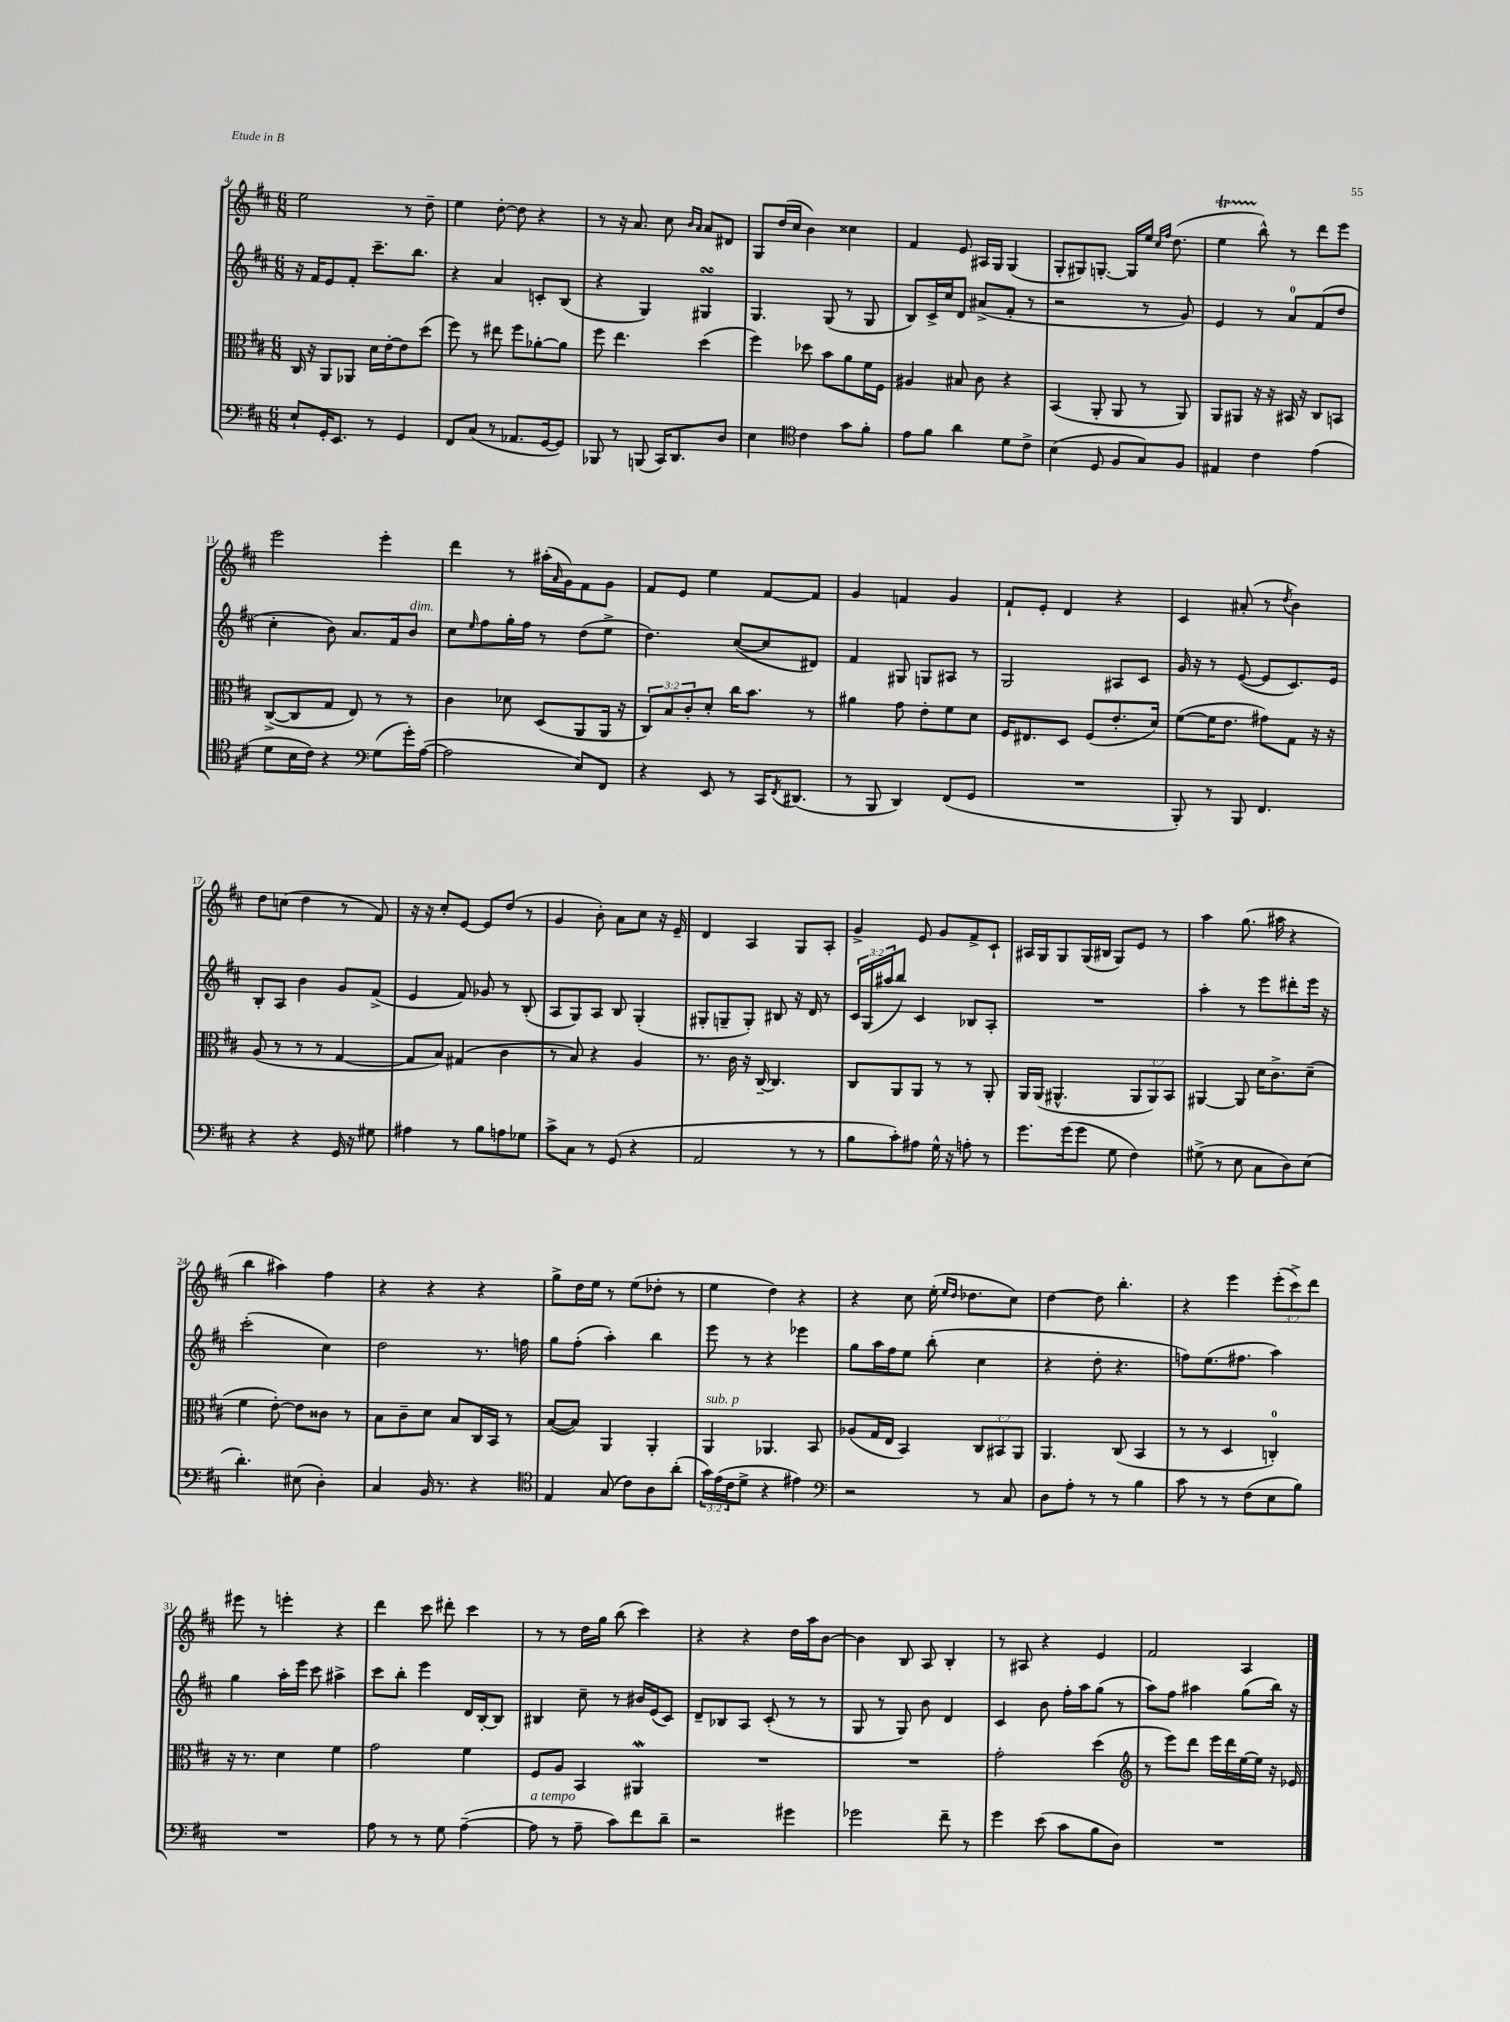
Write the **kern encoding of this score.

**kern	**kern	**kern	**kern
*part4	*part3	*part2	*part1
*staff4	*staff3	*staff2	*staff1
*clefF4	*clefC3	*clefG2	*clefG2
*k[f#c#]	*k[f#c#]	*k[f#c#]	*k[f#c#]
*M6/8	*M6/8	*M6/8	*M6/8
=4	=4	=4	=4
8E`/L	16C#/	16r	2ee\
.	16r	16f#/KL	.
16GG'/K	8AA/L	8e/	.
8.EE/J	.	.	.
.	8AA-X/J	8f#'/J	.
8r	16d\LL	8.ccc#~\L	.
.	[16e'\J	.	.
4GG/	8e\]	.	8r
.	.	8.bb\J	.
.	(8dd\J	.	8dd~\
=5	=5	=5	=5
8FF#/L	8ff#\)	4r	4ee\
(8C#/J	8r	.	.
8r	8ee#X\	4a/	[8dd'\
8.AA-X/L	8ff#\L	.	8dd\]
.	[8a-X'\	8cn'/L	4r
[16GG/k	.	.	.
8GG/J])	8a-\J]	(8B/J	.
=6	=6	=6	=6
8BBB-X/	8ff#\	4r	8r
8r	4.ee\	.	16r
.	.	.	8.a/
(8BBBn/	.	4G/)	.
16CC#/KL)	.	.	8cc#\
8.DD/	.	.	.
.	.	.	16qqb/LL
.	.	.	16qqa/JJ
.	(4dd\	4G#XsSsS/	8a/L
8D/J	.	.	8d#X/J
=7	=7	=7	=7
4E\	4ff#\)	4.G/	8G/L
.	.	.	(16dd/L
.	.	.	16cc#/JJ
*clefC4	*	*	*
4c#\	8dd-X\	.	4b\)
.	8b\L	(8G/	.
8g\L	8a\	8r	4cc##X\
8f#'\J	16f#\L	8G/	.
.	16F#\JJ	.	.
=8	=8	=8	=8
8e\L	4A#X/	8B/L)	4f#/
8f#\J	.	16c#^/L	.
.	.	16cc#/J	.
4a\	8B#X/	8d/J	8e/
.	8c#\	(8a#X^/L	16A#X/LL
.	.	.	16G/JJ
8d\L	4r	8f#'/J	(4G/
8c#^\J	.	8r	.
=9	=9	=9	=9
(4B\	(4BB/	2r	8G'/L
.	.	.	8G#X/)
8D/	8AA'/	.	[8.Gn'/J
8F#/L	8AA/	.	.
.	.	.	16G/LL]
8G/)	8r	8r	16ee/JJ
.	.	.	16qqcc#/LL
.	.	.	16qqff#/JJ
.	.	.	(8.dd\
8F#/J	8AA/)	8g/)	.
=10	=10	=10	=10
4E#X/	8AA/L	4e/	4eeT\
.	8AA#X/J	.	.
4c#\	16r	8r	8bb^^\)
.	16r	.	.
.	16BB#X/	8a/L	8r
.	16r	.	.
(4e\	8C#/L	(8f#/	8ddd\L
.	8BBn/J	8dd/J	8eee\J
!!LO:LB:g=z
=11	=11	=11	=11
8d\L	([8C#^/L	4cc#'\	2eee\
16B\L	8C#/]	.	.
16c#\JJ)	.	.	.
4r	8G/J	8b\)	.
.	8E/)	8.a/L	.
*clefF4	*	*	*
(8G\L	8r	.	4eee'\
.	.	16f#/k	.
!	!	!LO:TX:a:i:t=dim.	!
16g'\L)	8r	8b/J	.
([16A\JJ	.	.	.
=12	=12	=12	=12
2A\]	4c#\	8cc#\L	4ddd\
.	.	16qqee/	.
.	.	8ff#\	.
.	8d-X\	16gg'\L	8r
.	.	16ff#\JJ	.
.	(8D/L	8r	(16aa#X'\LL
.	.	.	16qqa/
.	.	.	16g\J)
8E/L)	8AA/	(8dd\L	8f#\
8FF#/J	16AA/Jk	8ee^\J	8g\J
.	16r	.	.
=13	=13	=13	=13
4r	12C#/L)	4.dd\)	8f#/L
.	12B/	.	.
.	.	.	8e/J
.	12c#'/	.	.
8EE/	8d'/J	.	4ee\
8r	16cc#\KL	([8cc#/L	.
.	8.b\J	.	.
16CC#/KL	.	8cc#/]	[8f#/L
8qFF#/	.	.	.
(8.DD#X/J	.	.	.
.	8r	8d#X/J)	8f#/J]
=14	=14	=14	=14
8r	4a#X\	4f#/	4g/
8BBB/	.	.	.
4DD/)	8g\	8G#X/	4fn/
.	8e'\L	8Gn/L	.
(8FF#/L	8f#\	8A#X/J	4g/
8GG/J	8d\J	8r	.
=15	=15	=15	=15
2.r	16F#/KL	2G/	8f#`/L
.	8.E#X/	.	.
.	.	.	8e'/J
.	8D/J	.	4d/
.	(8F#/L	.	.
.	8.e'/	8A#X/L	4r
.	.	8c#/J	.
.	16d/Jk)	.	.
=16	=16	=16	=16
8BBB'/)	([8f#\L	16g/	4c#/
.	.	16r	.
8r	16f#\K]	8r	.
.	8.e\J	.	.
8BBB/	.	([8e/	(8a#X'/
4.FF#/	8g#X\L)	8e/L]	8r
.	.	.	8qdd/
.	8G\J	8.c#/)	4b\)
.	16r	.	.
.	16r	16e/Jk	.
!!LO:LB:g=z
=17	=17	=17	=17
4r	(8A/	8B'/L	8dd\L
.	8r	8A/J	(8ccn\J
4r	8r	4b\	4dd\
.	8r	.	.
16GG/	[4G/	8g/L	8r
16r	.	.	.
8G#X\	.	(8f#^/J	8f#/)
=18	=18	=18	=18
4A#X\	8G/L]	4e/	16r
.	.	.	16r
.	8B/J)	.	8cc#'/L
8r	(4G#X/	8f#/)	[8e/J
8B\L	.	8g-X/	8e/L]
8An\	4c#\	8r	(8dd/J
8G-X\J	.	(8B'/	8r
=19	=19	=19	=19
8c#^\L	8r	8A/L	4g/
8C#\J	8B/)	8G/)	.
8r	4r	8A/J	8b'\)
(8GG/	.	8B/	8a\L
4r	4A/	(4G'/	8cc#\J
.	.	.	16r
.	.	.	16e~/
=20	=20	=20	=20
2AA/	8.r	8G#X'/L	4d/
.	.	8Gn~/	.
.	16c#\	.	.
.	16r	8G'/J)	4A/
.	[16C#~/	.	.
.	4.C#/]	8B#X/	.
8r	.	16r	8G/L
.	.	16d/	.
8r	.	8r	8A'/J
=21	=21	=21	=21
8B\L	8C#/L	24c#/LL	4g^/
.	.	(24G/	.
.	.	24aa#X/J	.
8c#'\)	8AA/	8bb/J)	.
8A#X\J	8AA/J	4c#/	8e/
16G^^\	8r	.	8g/L
16r	.	.	.
8An'\	8r	8B-X/L	8f#^/
8r	8AA'/	8A'/J	8c#`/J
=22	=22	=22	=22
8.g\L	16AA/LL	2.r	16A#X/LL
.	(16AA/JJ	.	16G/J
.	4.AA#X^^/	.	8G/
(16g\k	.	.	.
8g\J	.	.	(16G/L
.	.	.	16B#X/JJ
8G\	.	.	8G/L)
4F#\)	12AA#/L	.	8e/J
.	12AA#/)	.	.
.	.	.	8r
.	12BB/J	.	.
=23	=23	=23	=23
(8G#X^\	[4AA#X/	4aa'\	4aa\
8r	.	.	.
8E\	8AA#/]	8r	(8.gg\
8C#\L	16d\KL	8eee\L	.
.	8.c#^\	.	16aa#X\
8D\)	.	8ddd#X'\	4r
(8E\J	(8d~\J	16eee\Jk	.
.	.	16r	.
!!LO:LB:g=z
=24	=24	=24	=24
4.d'\)	4f#\	(2ccc#'\	4bb\
.	[8e'\)	.	4aa#X\)
(8E#X\	8e\L]	.	.
4D'\)	8c##X\J	4cc#\)	4ff#\
.	8r	.	.
=25	=25	=25	=25
4C#/	8B\L	2dd\	4r
.	8c#~\	.	.
16BB/	8d\J	.	4r
8.r	.	.	.
.	8B/L	.	.
4r	16C#/L	8.r	4r
.	16BB/JJ	.	.
.	8r	.	.
.	.	16ffn\	.
=26	=26	=26	=26
*clefC4	*	*	*
4E/	([8B/L	8gg\L	8gg^\L
.	8B/J])	(8ff#'\J	16dd\L
.	.	.	16ee\JJ
(8G/	4AA/	4aa'\)	8r
8c#\L)	.	.	(8ee\L
8A\	4AA'/	4bb\	8dd-X'\J
(8a'\J	.	.	8r
=27	=27	=27	=27
!	!LO:TX:a:i:t=sub. p	!	!
24g\LL)	4AA/	8eee\	4ee\
(24e\	.	.	.
24c#\J	.	.	.
8d^\J	.	8r	.
4r	4.AA-X/	4r	4dd\)
4e#X\)	.	4eee-X\	4r
.	8BB/	.	.
=28	=28	=28	=28
*clefF4	*	*	*
2r	(8A-X/L	8gg\L	4r
.	16G/L	16aa\L	.
.	16E/JJ	16ff#\J	.
.	4BB/)	8ee\J	8cc#\
.	.	(8bb'\	(16ee'\
.	.	.	16qqee/LL
.	.	.	16qqdd/JJ
.	.	.	8.dd-X\L
8r	12C#/L	4cc#\	.
.	12BB#X/	.	.
8C#/	.	.	8cc#\J)
.	12AA/J	.	.
=29	=29	=29	=29
8D\L	4.AA/	4r	[4dd\
8A'\J	.	.	.
8r	.	8dd'\	8dd\]
8r	(8C#/	4.r	4.bb'\
4B\	4BB/	.	.
=30	=30	=30	=30
8c#\	8r	8ffn\L)	4r
8r	8r	(8.ee\	.
8r	4D/	.	4eee\
.	.	8.ff#X\J	.
(8F#\L	.	.	.
8E\	4Cn'/)	4aa\)	(12eee'\L
.	.	.	12ccc#^\)
8B\J)	.	.	.
.	.	.	12ddd\J
!!LO:LB:g=z
=31	=31	=31	=31
2.r	16r	4gg\	8eee#X\
.	8.r	.	.
.	.	.	8r
.	4d\	16aa'\LL	4eeen'\
.	.	16eee\JJ	.
.	.	8ccc#\	.
.	4f#\	4aa#X^\	4r
=32	=32	=32	=32
8A\	2g\	8ccc#\L	4ddd\
8r	.	8bb'\J	.
8r	.	4eee\	8ccc#\
8G\	.	.	8ddd#X'\
([4A~\	4f#\	16d/LL	4ccc#\
.	.	[16B'/J	.
.	.	8B/J]	.
=33	=33	=33	=33
!LO:TX:a:i:t=a tempo	!	!	!
8A\]	8F#/L	4B#X/	8r
8r	8A/J	.	8r
8A~\	4BB/	8cc#~\	16dd\LL
.	.	.	16gg\JJ
8c#\L)	.	8r	(8bb\
8f#\	4AA#XW/	16b#X/LL	4ccc#\)
.	.	(16e/J	.
8d~\J	.	8c#/J)	.
=34	=34	=34	=34
2r	2.r	8d~/L	4r
.	.	8B-X/	.
.	.	8A/J	4r
.	.	(8c#'/	.
4g#X\	.	8r	16dd\LL
.	.	.	16aa\J
.	.	8r	[8b\J
=35	=35	=35	=35
2g-X\	2.r	8G/	4b\]
.	.	8r	.
.	.	8G/)	8B/
.	.	8b\	8A/
8f#~\	.	4d/	4B'/
8r	.	.	.
=36	=36	=36	=36
4g\	2g'\	4c#/	8r
.	.	.	8A#X/
(8e\	.	8b\	4r
8c#\L	.	16ff#'\LL	.
.	.	16aa\J	.
8B\	(4dd\	(8gg\J	4e/
8D\J)	.	8r	.
=37	=37	=37	=37
*	*clefG2	*	*
2.r	8r	8aa\L)	2f#/
.	8eee\L)	8ff#\J	.
.	8ddd\J	4aa#X\	.
.	16eee\LL	.	.
.	16ddd\	.	.
.	[16ee\	(8gg\L	4A/
.	16ee\JJ]	.	.
.	16r	16bb\Jk)	.
.	16e-X/	16r	.
==	==	==	==
*-	*-	*-	*-
